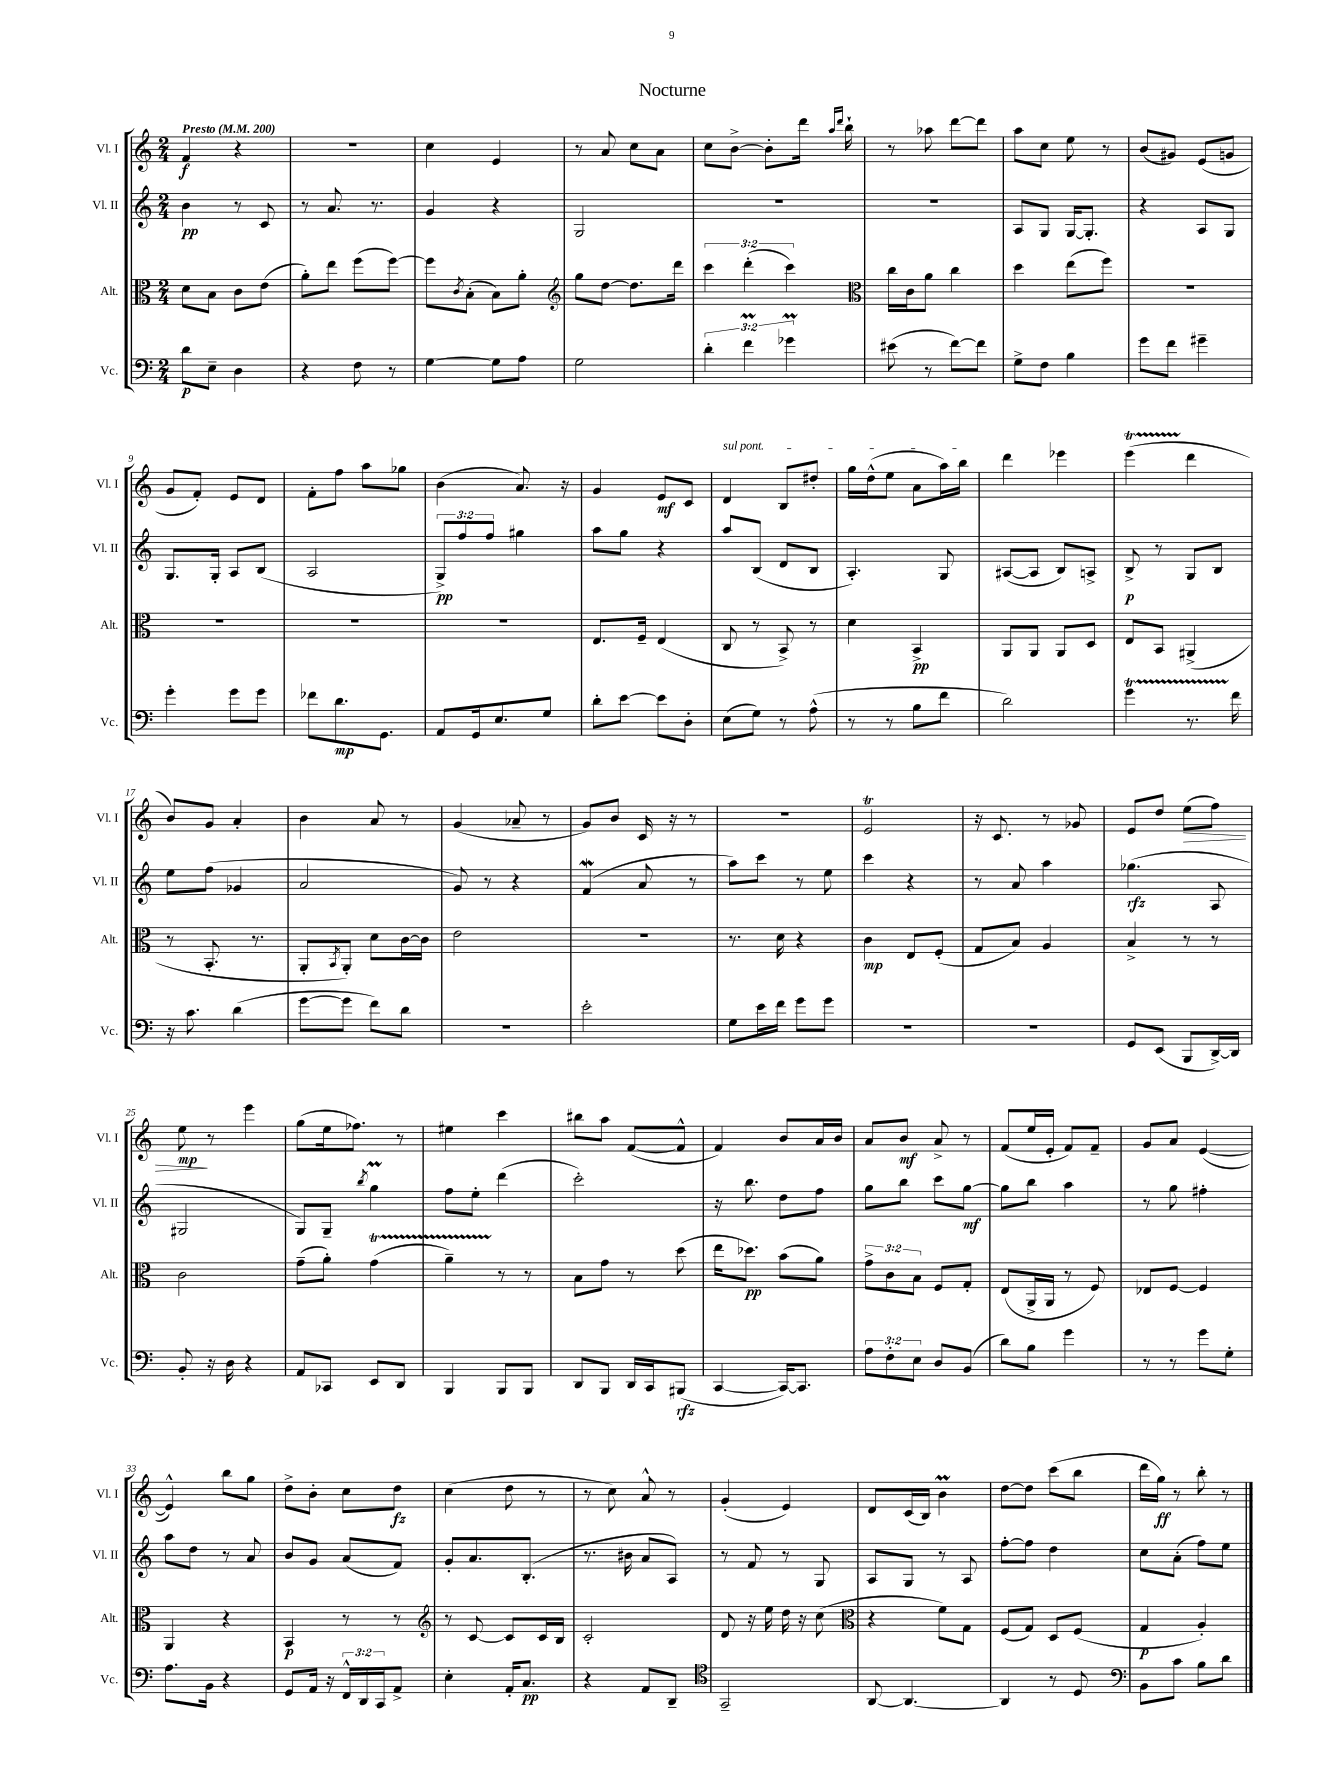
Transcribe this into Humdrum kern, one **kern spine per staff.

**kern	**dynam	**kern	**dynam	**kern	**dynam	**kern	**dynam
*part4	*part4	*part3	*part3	*part2	*part2	*part1	*part1
*staff4	*staff4	*staff3	*staff3	*staff2	*staff2	*staff1	*staff1
*I"Vc.	*	*I"Alt.	*	*I"Vl. II	*	*I"Vl. I	*
*I'Vc.	*	*I'Alt.	*	*I'Vl. II	*	*I'Vl. I	*
*clefF4	*	*clefC3	*	*clefG2	*	*clefG2	*
*k[]	*	*k[]	*	*k[]	*	*k[]	*
*M2/4	*	*M2/4	*	*M2/4	*	*M2/4	*
*MM200	*	*MM200	*	*MM200	*	*MM200	*
=1	=1	=1	=1	=1	=1	=1	=1
!	!	!	!	!	!	!LO:TX:a:B:t=Presto	!
8d\L	p	8d\L	.	4b\	pp	4f/	f
8E~\J	.	8B\J	.	.	.	.	.
4D\	.	8c\L	.	8r	.	4r	.
.	.	(8e\J	.	8c/	.	.	.
=2	=2	=2	=2	=2	=2	=2	=2
4r	.	8a'\L)	.	8r	.	2r	.
.	.	8ee\J	.	8.a/	.	.	.
8F\	.	(8ff\L	.	.	.	.	.
.	.	.	.	8.r	.	.	.
8r	.	[8ff\J)	.	.	.	.	.
=3	=3	=3	=3	=3	=3	=3	=3
[4G\	.	8ff\L]	.	4g/	.	4cc\	.
.	.	8qc/	.	.	.	.	.
.	.	(8B'\J	.	.	.	.	.
8G\L]	.	8B\L)	.	4r	.	4e/	.
8A\J	.	8a'\J	.	.	.	.	.
=4	=4	=4	=4	=4	=4	=4	=4
*	*	*clefG2	*	*	*	*	*
2G\	.	8gg\L	.	2G/	.	8r	.
.	.	[8dd\J	.	.	.	8a/	.
.	.	8.dd\L]	.	.	.	8cc\L	.
.	.	.	.	.	.	8a\J	.
.	.	16ddd\Jk	.	.	.	.	.
=5	=5	=5	=5	=5	=5	=5	=5
6d'\	.	6ccc\	.	2r	.	8cc\L	.
.	.	.	.	.	.	[8b^\J	.
6fM\	.	(6ddd'\	.	.	.	.	.
.	.	.	.	.	.	8b'\L]	.
6g-XM\	.	6ccc\)	.	.	.	.	.
.	.	.	.	.	.	16ddd\Jk	.
.	.	.	.	.	.	16qqaa/LL	.
.	.	.	.	.	.	16qqddd/JJ	.
.	.	.	.	.	.	16bb`\	.
=6	=6	=6	=6	=6	=6	=6	=6
*	*	*clefC3	*	*	*	*	*
(8e#X\	.	16cc\LL	.	2r	.	8r	.
.	.	16c\J	.	.	.	.	.
8r	.	8a\J	.	.	.	8aa-X\	.
[8f\L)	.	4cc\	.	.	.	[8ddd\L	.
8f\J]	.	.	.	.	.	8ddd\J]	.
=7	=7	=7	=7	=7	=7	=7	=7
8G^\L	.	4dd\	.	8A/L	.	8aa\L	.
8F\J	.	.	.	8G/J	.	8cc\J	.
4B\	.	(8ee\L	.	[16G/KL	.	8ee\	.
.	.	.	.	8.G'/J]	.	.	.
.	.	8ff\J)	.	.	.	8r	.
=8	=8	=8	=8	=8	=8	=8	=8
8g\L	.	2r	.	4r	.	(8b/L	.
8f\J	.	.	.	.	.	8g#X/J)	.
4g#X~\	.	.	.	8A/L	.	(8e/L	.
.	.	.	.	8G/J	.	8gn/J	.
!!LO:LB:g=z
=9	=9	=9	=9	=9	=9	=9	=9
4g'\	.	2r	.	8.G/L	.	8g/L	.
.	.	.	.	.	.	8f'/J)	.
.	.	.	.	16G'/Jk	.	.	.
8g\L	.	.	.	8A/L	.	8e/L	.
8g\J	.	.	.	(8B/J	.	8d/J	.
=10	=10	=10	=10	=10	=10	=10	=10
8f-X\L	.	2r	.	2A/	.	8f'\L	.
8.d\	mp	.	.	.	.	8ff\J	.
.	.	.	.	.	.	8aa\L	.
8.GG\J	.	.	.	.	.	.	.
.	.	.	.	.	.	8gg-X\J	.
=11	=11	=11	=11	=11	=11	=11	=11
8AA/L	.	2r	.	12G^/L)	pp	(4b\	.
.	.	.	.	12ff/	.	.	.
16GG/k	.	.	.	.	.	.	.
.	.	.	.	12ff/J	.	.	.
8.E/	.	.	.	.	.	.	.
.	.	.	.	4gg#X\	.	8.a/)	.
8G/J	.	.	.	.	.	.	.
.	.	.	.	.	.	16r	.
=12	=12	=12	=12	=12	=12	=12	=12
8d'\L	.	8.E/L	.	8aa\L	.	4g/	.
[8e\J	.	.	.	8gg\J	.	.	.
.	.	16F~/Jk	.	.	.	.	.
8e\L]	.	(4E/	.	4r	.	8e/L	mf
8D'\J	.	.	.	.	.	8c/J	.
=13	=13	=13	=13	=13	=13	=13	=13
!	!	!	!	!	!	!LO:TX:a:i:t=sul pont.	!
(8E\L	.	8C/	.	8aa/L	.	4d/	.
8G\J)	.	8r	.	(8B/J	.	.	.
8r	.	8BB^/)	.	8d/L	.	8B/L	.
(8A^^\	.	8r	.	8B/J	.	8dd#X'/J	.
=14	=14	=14	=14	=14	=14	=14	=14
8r	.	4d\	.	4.A'/)	.	16gg\LL	.
.	.	.	.	.	.	(16dd^^\J	.
8r	.	.	.	.	.	8ee\J	.
8B\L	.	4BB^/	pp	.	.	8a\L	.
8f\J	.	.	.	8G/	.	16aa\L)	.
.	.	.	.	.	.	16bb\JJ	.
=15	=15	=15	=15	=15	=15	=15	=15
2d\)	.	8AA/L	.	([8A#X/L	.	4ddd\	.
.	.	8AA/J	.	8A#/J]	.	.	.
.	.	8AA/L	.	8B/L)	.	4eee-X\	.
.	.	8D/J	.	8An^/J	.	.	.
=16	=16	=16	=16	=16	=16	=16	=16
4gT\	.	8E/L	.	8B^/	p	(4eeet\	.
.	.	8BB/J	.	8r	.	.	.
8.r	.	(4AA#X^/	.	8G/L	.	4ddd\	.
.	.	.	.	8B/J	.	.	.
16f\	.	.	.	.	.	.	.
!!LO:LB:g=z
=17	=17	=17	=17	=17	=17	=17	=17
16r	.	8r	.	8ee\L	.	8b/L)	.
8.c\	.	.	.	.	.	.	.
.	.	8.BB'/	.	(8ff\J	.	8g/J	.
(4d\	.	.	.	4g-X/	.	4a'/	.
.	.	8.r	.	.	.	.	.
=18	=18	=18	=18	=18	=18	=18	=18
[8g\L	.	8AA'/L	.	2a/	.	4b\	.
.	.	8qBB/	.	.	.	.	.
8g\J]	.	8AA'/J)	.	.	.	.	.
8f\L)	.	8d\L	.	.	.	8a/	.
8d\J	.	[16c\L	.	.	.	8r	.
.	.	16c\JJ]	.	.	.	.	.
=19	=19	=19	=19	=19	=19	=19	=19
2r	.	2e\	.	8g/)	.	(4g/	.
.	.	.	.	8r	.	.	.
.	.	.	.	4r	.	8a-X~/	.
.	.	.	.	.	.	8r	.
=20	=20	=20	=20	=20	=20	=20	=20
2e'\	.	2r	.	(4fw/	.	8g/L)	.
.	.	.	.	.	.	8b/J	.
.	.	.	.	8a/	.	16c/	.
.	.	.	.	.	.	16r	.
.	.	.	.	8r	.	8r	.
=21	=21	=21	=21	=21	=21	=21	=21
8G\L	.	8.r	.	8aa\L)	.	2r	.
16e\L	.	.	.	8ccc\J	.	.	.
16f\JJ	.	16d\	.	.	.	.	.
8g\L	.	4r	.	8r	.	.	.
8g\J	.	.	.	8ee\	.	.	.
=22	=22	=22	=22	=22	=22	=22	=22
2r	.	4c\	mp	4ccc\	.	2et/	.
.	.	8E/L	.	4r	.	.	.
.	.	(8F'/J	.	.	.	.	.
=23	=23	=23	=23	=23	=23	=23	=23
2r	.	8G/L	.	8r	.	16r	.
.	.	.	.	.	.	8.c/	.
.	.	8B/J)	.	8a/	.	.	.
.	.	4A/	.	4aa\	.	8r	.
.	.	.	.	.	.	8g-X/	.
=24	=24	=24	=24	=24	=24	=24	=24
8GG/L	.	4B^/	.	(4.gg-X\	rfz	8e/L	.
(8EE/J	.	.	.	.	.	8dd/J	.
!	!	!	!	!	!	!	!LO:HP:b
8BBB/L	.	8r	.	.	.	(8ee\L	>
[16DD^/L)	.	8r	.	8A/	.	8ff\J)	.
16DD/JJ]	.	.	.	.	.	.	.
!!LO:LB:g=z
=25	=25	=25	=25	=25	=25	=25	=25
8BB'/	.	2c\	.	2G#X/	.	8ee\	mp
16r	.	.	.	.	.	8r	]
16D\	.	.	.	.	.	.	.
4r	.	.	.	.	.	4eee\	.
=26	=26	=26	=26	=26	=26	=26	=26
8AA/L	.	(8g~\L	.	8G/L)	.	(8gg\L	.
8CC-X/J	.	8a'\J)	.	8G~/J	.	16ee\k	.
.	.	.	.	.	.	8.ff-X\J)	.
.	.	.	.	8qbb/	.	.	.
8EE/L	.	(4gT\	.	4ggM\	.	.	.
8DD/J	.	.	.	.	.	8r	.
=27	=27	=27	=27	=27	=27	=27	=27
4BBB/	.	4aTTT~\)	.	8ff\L	.	4ee#X\	.
.	.	.	.	8ee'\J	.	.	.
8BBB/L	.	8r	.	(4ddd\	.	4ccc\	.
8BBB/J	.	8r	.	.	.	.	.
=28	=28	=28	=28	=28	=28	=28	=28
8DD/L	.	8B\L	.	2ccc'\)	.	8bb#X\L	.
8BBB/J	.	8g\J	.	.	.	8aa\J	.
16DD/LL	.	8r	.	.	.	([8f/L	.
16CC/J	.	.	.	.	.	.	.
(8BBB#X/J	rfz	(8dd\	.	.	.	8f^^/J]	.
=29	=29	=29	=29	=29	=29	=29	=29
[4CC/	.	16ee\KL	.	16r	.	4f/)	.
.	.	8.dd-X\J)	pp	8.bb\	.	.	.
16CC/KL_)	.	(8b\L	.	8dd\L	.	8b/L	.
8.CC/J]	.	.	.	.	.	.	.
.	.	8a\J)	.	8ff\J	.	16a/L	.
.	.	.	.	.	.	16b/JJ	.
=30	=30	=30	=30	=30	=30	=30	=30
12A\L	.	12g^\L	.	8gg\L	.	8a/L	.
12F'\	.	12c\	.	.	.	.	.
.	.	.	.	8bb\J	.	8b/J	mf
12E\J	.	12B\J	.	.	.	.	.
8D/L	.	8F/L	.	8ccc\L	.	8a^/	.
(8BB/J	.	8G'/J	.	[8gg\J	mf	8r	.
=31	=31	=31	=31	=31	=31	=31	=31
8d\L)	.	(8E/L	.	8gg\L]	.	(8f/L	.
8B\J	.	16AA^/L	.	8bb\J	.	16ee/L	.
.	.	16AA/JJ	.	.	.	16e'/JJ	.
4g\	.	8r	.	4aa\	.	8f/L)	.
.	.	8F/)	.	.	.	8f~/J	.
=32	=32	=32	=32	=32	=32	=32	=32
8r	.	8E-X/L	.	8r	.	8g/L	.
8r	.	[8F/J	.	8gg\	.	8a/J	.
8g\L	.	4F/]	.	4ff#X'\	.	([4e/	.
8G'\J	.	.	.	.	.	.	.
!!LO:LB:g=z
=33	=33	=33	=33	=33	=33	=33	=33
8.A\L	.	4AA/	.	8aa\L	.	4e^^/])	.
.	.	.	.	8dd\J	.	.	.
16BB\Jk	.	.	.	.	.	.	.
4r	.	4r	.	8r	.	8bb\L	.
.	.	.	.	8a/	.	8gg\J	.
=34	=34	=34	=34	=34	=34	=34	=34
8GG/L	.	4BB/	p	8b/L	.	8dd^\L	.
16AA/Jk	.	.	.	8g/J	.	8b'\J	.
16r	.	.	.	.	.	.	.
24FF^^/LL	.	8r	.	(8a/L	.	8cc\L	.
24DD/	.	.	.	.	.	.	.
24CC/J	.	.	.	.	.	.	.
8AA^/J	.	8r	.	8f/J)	.	8dd\J	fz
=35	=35	=35	=35	=35	=35	=35	=35
*	*	*clefG2	*	*	*	*	*
4E'\	.	8r	.	8g'/L	.	(4cc\	.
.	.	[8c/	.	8.a/	.	.	.
16AA'/KL	.	8c/L]	.	.	.	8dd\	.
8.C/J	pp	.	.	(8.B'/J	.	.	.
.	.	16c/L	.	.	.	8r	.
.	.	16B/JJ	.	.	.	.	.
=36	=36	=36	=36	=36	=36	=36	=36
4r	.	2c'/	.	8.r	.	8r	.
.	.	.	.	.	.	8cc\)	.
.	.	.	.	16b#X\	.	.	.
8AA/L	.	.	.	8a/L	.	8a^^/	.
8DD~/J	.	.	.	8A/J)	.	8r	.
=37	=37	=37	=37	=37	=37	=37	=37
*clefC4	*	*	*	*	*	*	*
2GG~/	.	8d/	.	8r	.	(4g'/	.
.	.	16r	.	8f/	.	.	.
.	.	16ee\	.	.	.	.	.
.	.	16dd\	.	8r	.	4e/)	.
.	.	16r	.	.	.	.	.
.	.	(8cc\	.	8G/	.	.	.
=38	=38	=38	=38	=38	=38	=38	=38
*	*	*clefC3	*	*	*	*	*
[8AA/	.	4r	.	8A/L	.	8d/L	.
4.AA/_	.	.	.	8G/J	.	(16c/L	.
.	.	.	.	.	.	16B/JJ)	.
.	.	8f\L)	.	8r	.	4bm\	.
.	.	8G\J	.	8A/	.	.	.
=39	=39	=39	=39	=39	=39	=39	=39
4AA/]	.	(8F/L	.	[8ff'\L	.	[8dd\L	.
.	.	8G/J)	.	8ff\J]	.	8dd\J]	.
8r	.	8D/L	.	4dd\	.	(8ccc\L	.
8D/	.	(8F/J	.	.	.	8bb\J	.
=40	=40	=40	=40	=40	=40	=40	=40
*clefF4	*	*	*	*	*	*	*
8BB\L	.	4G/	p	8cc\L	.	16ddd\LL	.
.	.	.	.	.	.	16gg\JJ)	ff
8c\J	.	.	.	(8a'\J	.	8r	.
8B\L	.	4A'/)	.	8ff\L)	.	8bb'\	.
8d\J	.	.	.	8ee\J	.	8r	.
==	==	==	==	==	==	==	==
*-	*-	*-	*-	*-	*-	*-	*-
